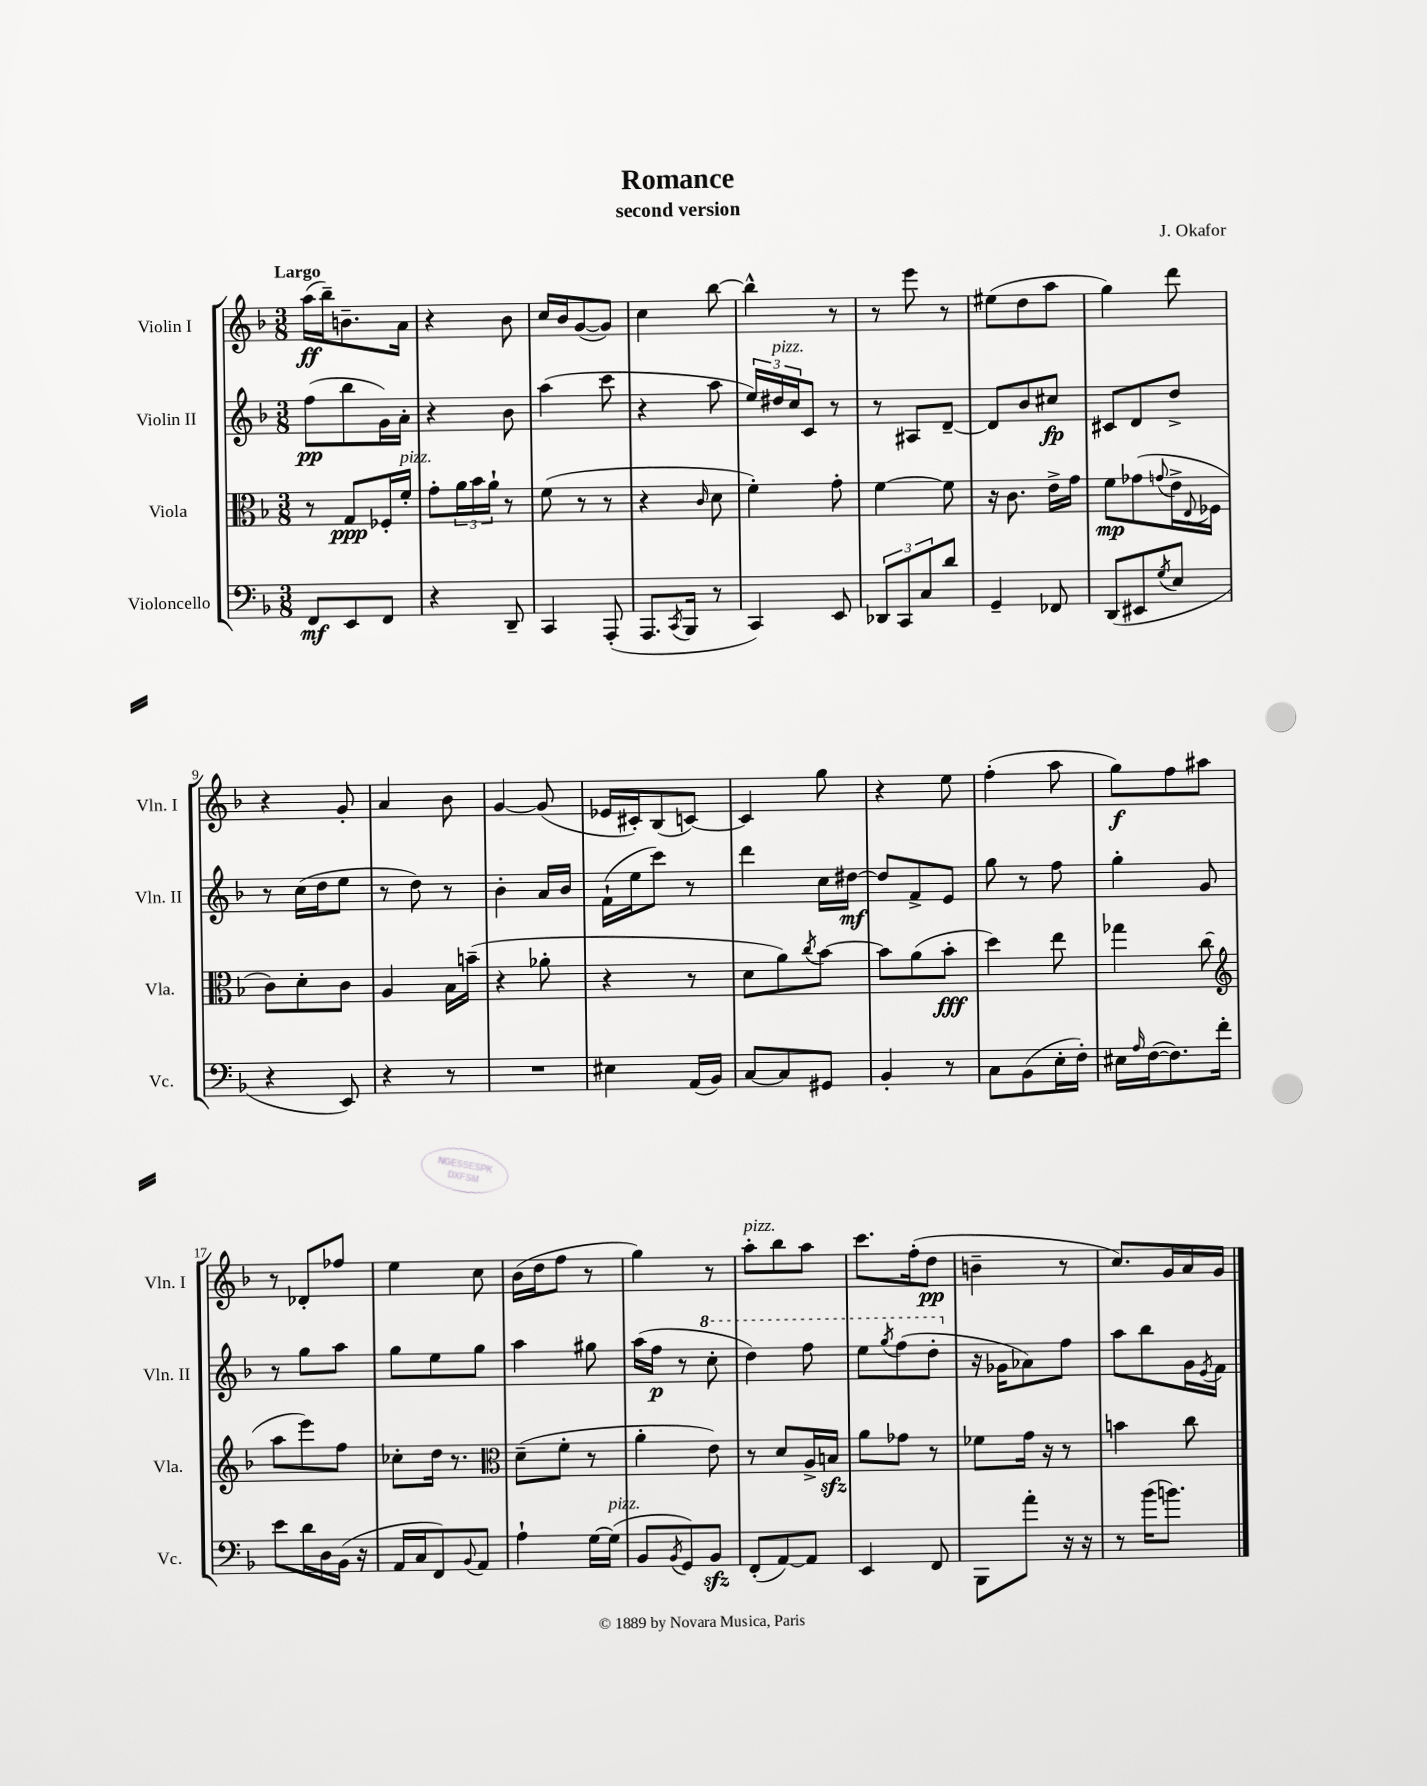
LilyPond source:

\header { title = "Romance" composer = "J. Okafor" subtitle = "second version" }
<<
\new StaffGroup <<
\new Staff = "s0" \with { instrumentName = "Violin I" shortInstrumentName = "Vln. I" } {
    \clef treble \key f \major \numericTimeSignature \time 3/8 \tempo "Largo"
    a''16\ff( bes''16--) b'8.-- a'16 |
    r4 bes'8 |
    c''16 bes'16 g'8~( g'8) |
    c''4 bes''8~ |
    bes''4-^ r8 |
    r8 e'''8 r8 |
    eis''8( d''8 a''8 |
    g''4) d'''8 |
    r4 g'8-. |
    a'4 bes'8 |
    g'4~ g'8( |
    ees'16 cis'16-.) bes8( c'8~) |
    c'4 g''8 |
    r4 e''8 |
    f''4-.( a''8 |
    g''8\f) f''8 ais''8 |
    r8 des'8-. fes''8 |
    e''4 c''8 |
    bes'16( d''16 f''8 r8 |
    g''4) r8 |
    a''8-.^\markup { \italic "pizz." } bes''8 a''8 |
    c'''8. f''16-.( d''8\pp |
    b'4-- r8 |
    c''8.) g'16 a'16 g'16 \bar "|." |
}
\new Staff = "s1" \with { instrumentName = "Violin II" shortInstrumentName = "Vln. II" } {
    \clef treble \key f \major \numericTimeSignature \time 3/8
    f''8\pp( bes''8 g'16) a'16-. |
    r4 bes'8 |
    a''4( c'''8 |
    r4 a''8 |
    \tuplet 3/2 { e''16) dis''16^\markup { \italic "pizz." } c''16 } c'8 r8 |
    r8 ais8 d'8~-- |
    d'8 bes'8 cis''8\fp |
    cis'8 d'8 d''8-> |
    r8 c''16( d''16 e''8 |
    r8 d''8) r8 |
    bes'4-. a'16 bes'16 |
    f'16-!( e''16 c'''8) r8 |
    d'''4 c''16 dis''16~\mf |
    dis''8 f'8-> e'8 |
    g''8 r8 f''8 |
    g''4-. g'8 |
    r8 g''8 a''8 |
    g''8 e''8 g''8 |
    a''4 gis''8 |
    a''16( f''16\p r8 \ottava #1 c'''8-. |
    d'''4) f'''8 |
    e'''8 \acciaccatura { g'''8 } f'''8( d'''8-. \ottava #0 |
    r16 ges'16 aes'8) f''8 |
    a''8 bes''8 g'16 \acciaccatura { e'8 } f'16 \bar "|." |
}
\new Staff = "s2" \with { instrumentName = "Viola" shortInstrumentName = "Vla." } {
    \clef alto \key f \major \numericTimeSignature \time 3/8
    r8 g8\ppp fes16-. f'16-.^\markup { \italic "pizz." } |
    g'8-. \tuplet 3/2 { a'16 bes'16 a'16-! } r8 |
    f'8( r8 r8 |
    r4 \grace { c'16 } d'8 |
    f'4-.) g'8-. |
    f'4~ f'8 |
    r16 c'8. e'16-> g'16 |
    f'8\mp ges'8( \appoggiatura { g'8 } e'16-> \appoggiatura { e8 } fes16 |
    c'8) d'8-. c'8 |
    a4 bes16 b'16--( |
    r4 aes'8-. |
    r4 r8 |
    d'8 a'8) \acciaccatura { c''8 } bes'8~ |
    bes'8 a'8( bes'8-.\fff |
    d''4) e''8 |
    ges''4 c''8( |
    \clef treble a''8 e'''8) f''8 |
    ces''8-. d''16 r8. |
    \clef alto d'8--( f'8-. r8 |
    a'4-. e'8) |
    r8 d'8 a16-> b16\sfz |
    a'8 ges'8 r8 |
    fes'8 g'16 r16 r8 |
    b'4 c''8 \bar "|." |
}
\new Staff = "s3" \with { instrumentName = "Violoncello" shortInstrumentName = "Vc." } {
    \clef bass \key f \major \numericTimeSignature \time 3/8
    f,8\mf e,8 f,8 |
    r4 d,8-- |
    c,4 a,,8-.( |
    a,,8. \acciaccatura { c,8 } bes,,16 r8 |
    c,4) e,8 |
    \tuplet 3/2 { des,8 c,8 c8 } d'8 |
    g,4-- fes,8 |
    d,8( eis,8 \acciaccatura { g8 } e8 |
    r4 e,8) |
    r4 r8 |
    R4. |
    eis4 a,16( bes,16) |
    c8~ c8 gis,8 |
    bes,4-. r8 |
    c8 bes,8( e16-. f16-.) |
    eis16 \grace { a16 } f16~( f8.) f'16-. |
    e'8 d'16 d16 bes,16( r16 |
    a,16 c16 f,8) \appoggiatura { bes,8 } a,8 |
    a4-! g16~ g16^\markup { \italic "pizz." }( |
    bes,8 \acciaccatura { bes,8 } g,8) bes,8\sfz |
    f,8-.( a,8~) a,8 |
    e,4 f,8 |
    bes,,8 a'8-. r16 r16 |
    r8 bes'16( b'8.) \bar "|." |
}
>>
>>
